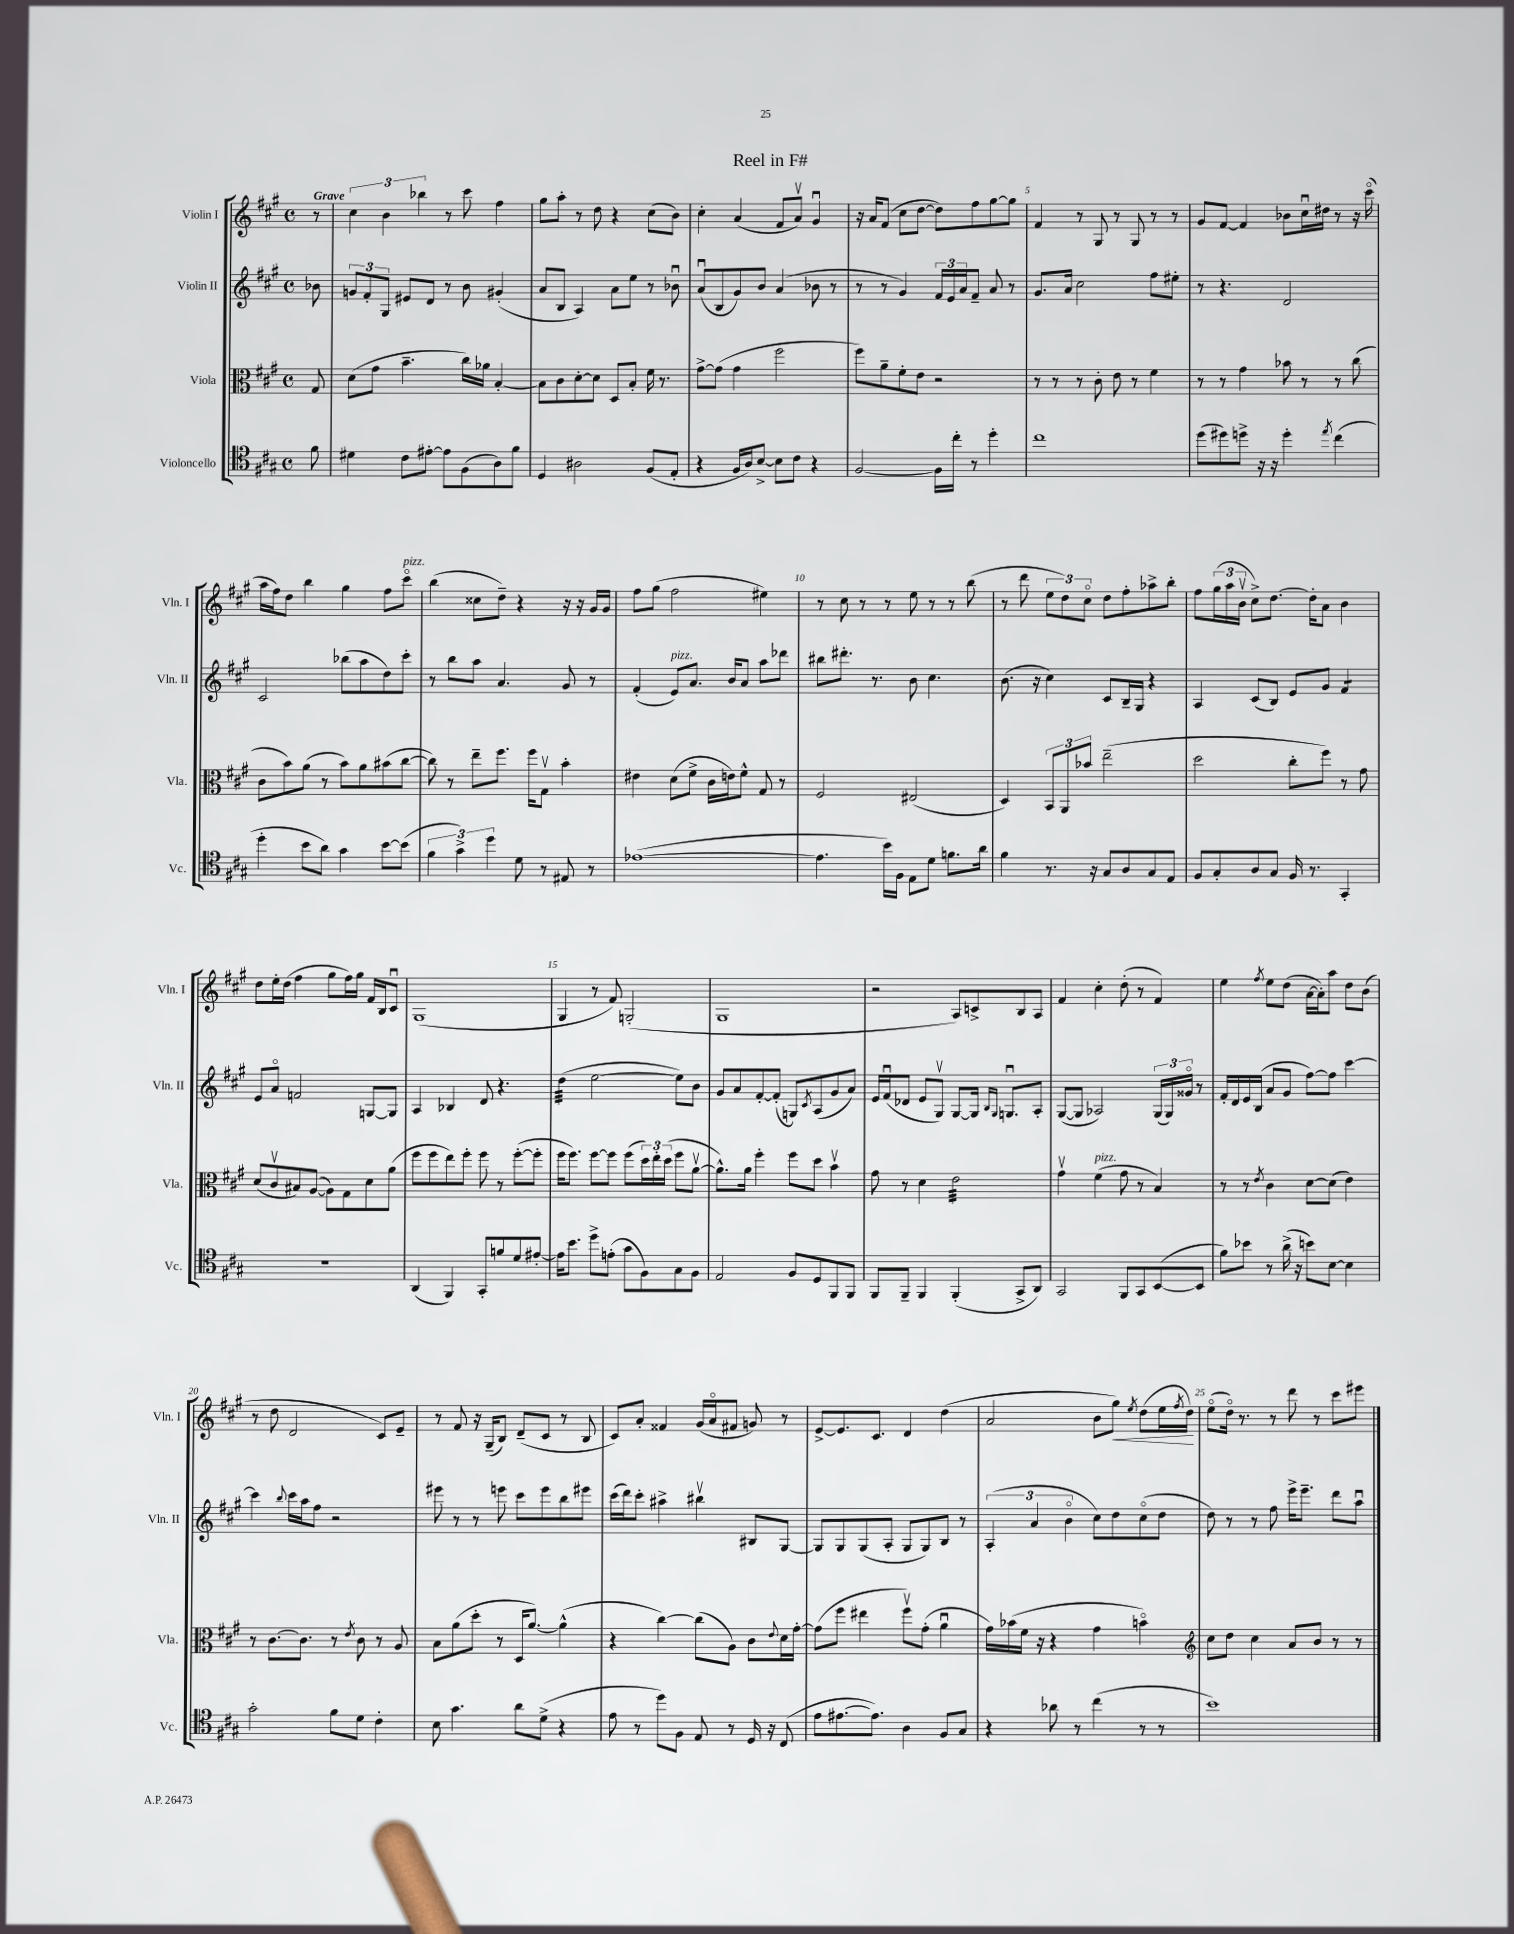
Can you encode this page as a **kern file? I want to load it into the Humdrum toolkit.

**kern	**kern	**kern	**kern
*staff4	*staff3	*staff2	*staff1
*clefC4	*clefC3	*clefG2	*clefG2
*k[f#c#g#]	*k[f#c#g#]	*k[f#c#g#]	*k[f#c#g#]
*M4/4	*M4/4	*M4/4	*M4/4
*met(c)	*met(c)	*met(c)	*met(c)
8f#	8G#	8b-	8r
=	=	=	=
4d#	(8d	12g	6cc#
.	.	12f#'	.
.	8g#	.	.
.	.	12G#	6b
8c#	4.b~	8e#	.
.	.	.	6bb-
[8e#'	.	8d	.
8e#]	.	8r	8r
(8F#	16cc#)	8b	8ccc#
.	16a-	.	.
8A)	[4B'	(4g#'	4ff#
8f#	.	.	.
=	=	=	=
4D	8B]	8a	8gg#
.	8c#	8B	8aa'
2A#	[8d'	4A)	8r
.	8d]	.	8dd
.	8D	8a	4r
.	8B'	8ee	.
(8F#	16f#	8r	(8cc#
.	8.r	.	.
8E'	.	8b-u	8b)
=	=	=	=
4r	[8g#^	(8au	4cc#'
.	(8g#]	8B	.
16F#	4g#	8g#)	(4a
16A)	.	.	.
[8B^	.	8b	.
8B]	2ff#	(4a	8f#
8c#	.	.	8av)
4r	.	8b-	4g#u
.	.	8r	.
=	=	=	=
[2F#	8ff#)	8r	16r
.	.	.	16a
.	8a~	8r	(8f#
.	8f#'	4g#)	8cc#
.	8e	.	[8dd
16F#]	2r	24f#	8dd])
.	.	24e	.
16cc#'	.	.	.
.	.	24a	.
8r	.	8f#~	8ff#
4dd'	.	8a	[8gg#
.	.	8r	8gg#]
=	=	=	=
1cc#	8r	8.g#	4f#
.	8r	.	.
.	.	16a	.
.	8r	2cc#	8r
.	8c#'	.	8G#
.	8e	.	8r
.	8r	.	8G#
.	4f#	8ff#	8r
.	.	8ee#'	8r
=	=	=	=
(8dd	8r	8r	8g#
8dd#)	8r	4.r	[8f#
8dd^	4g#	.	4f#]
16r	.	.	.
16r	.	.	.
4dd'	8b-	2d	8b-
.	8r	.	16cc#u
.	.	.	16dd#
8qee	.	.	.
(4cc#	8r	.	8r
.	(8cc#	.	16r
.	.	.	(16ccc#o
=	=	=	=
4dd'	8c#	2c#	16aa
.	.	.	16ff#)
.	8b)	.	8dd
8b	(8a	.	4bb
8a)	8r	.	.
4g#	8b)	(8bb-	4gg#
.	8a	8aa	.
[8b	(8b#	8dd)	8ff#
(8b]	[8cc#	8ccc#'	8ccc#o
=	=	=	=
6f#	8cc#])	8r	(4bb
.	8r	8bb	.
6g#^)	.	.	.
.	8ee~	8aa	8cc##
6dd	.	.	.
.	8.ff#	4.a	8dd~)
8d	.	.	4r
.	16ff#	.	.
8r	8G#v	.	.
8E#	4b'	8g#	16r
.	.	.	16r
8r	.	8r	16g#
.	.	.	16g#
=	=	=	=
([1e-	4e#	(4f#'	8ff#
.	.	.	(8gg#
.	(8d	8e)	2ff#
.	8f#^	8.a	.
.	16c#	.	.
.	16e)	16b	.
.	8f#^^	8a	.
.	8G#	8aa	4ee#)
.	8r	8ddd-	.
=	=	=	=
4.e-]	2F#	8bb#	8r
.	.	8.ddd#'	8cc#
.	.	.	8r
.	.	8.r	.
16b)	.	.	8r
16F#	.	.	.
8E	(2E#	8b	8ee
8d	.	4.cc#	8r
8.f	.	.	8r
.	.	.	(8bb
16a	.	.	.
=	=	=	=
4f#	4D)	(8.b	8r
.	.	.	8ddd
.	.	16r	.
8.r	12BB	4cc#)	12ee
.	12AA	.	12dd)
.	12b-	.	12cc#o
16r	.	.	.
8G#	(2ee~	8c#	8dd
8A	.	16B~	8ff#'
.	.	16G#	.
8G#	.	4r	8aa-^
8E	.	.	8bb'
=	=	=	=
8F#	2dd	4A	8ff#
8G#'	.	.	(24gg#
.	.	.	24aa
.	.	.	24bv
8A	.	(8c#	8cc#^)
8G#	.	8B)	[8.dd
16F#	8cc#'	8e	.
8.r	.	.	16dd']
.	8ff#)	8g#	8a
4GG#'	8r	4f#	4b
.	8g#	.	.
=	=	=	=
1r	(8d	8e	8dd
.	8c#v	8ao	16ee'
.	.	.	(16dd
.	8B#)	2f	4ff#
.	([8A	.	.
.	8A])	.	8gg#
.	8G#	.	16ff#)
.	.	.	16gg#
.	8d	[8G	16f#
.	.	.	16B
.	(8a	8G]	8c#u
=	=	=	=
(4AA	8ff#	4A	(1G#
.	8ff#	.	.
4FF#)	8ee)	4B-	.
.	8ff#'	.	.
8GG#'	8ff#	8d	.
8f	8r	4.r	.
8d	([8ff#'	.	.
[8e#'	8ff#']	.	.
=	=	=	=
16e#]	16ff#	(4dd	4G#
8.b	8.ff#)	.	.
8dd^	[8ff#	[2ee	8r
(8e'	8ff#]	.	8f#)
8g#	(8ff#	.	(2G'
8F#)	24dd)	.	.
.	24ee'	.	.
.	(24dd	.	.
8G#	8ff#	8ee])	.
8F#	[8av	8b	.
=	=	=	=
2E	8.a^^])	8g#	1G#
.	.	8a	.
.	16a	.	.
.	4ff#'	[8f#'	.
.	.	(8f#']	.
8F#	8ff#	8G)	.
.	.	8qc#	.
8D	8dd	(8A	.
8FF#	4bv	8g#	.
8FF#	.	8a)	.
=	=	=	=
8FF#	8g#	16e	2r
.	.	(16f#u	.
8FF#~	8r	8d-	.
4FF#	4d	8e	.
.	.	8G#v)	.
(4FF#'	2e	[8G#	8A)
.	.	16G#]	8c^
.	.	16qqB	.
.	.	16qqG#	.
.	.	8.Gu	.
8GG#^	.	.	8B
8AA)	.	8A'	8A
=	=	=	=
2GG#	4g#v	([8G#	4f#
.	.	8G#]	.
.	(4f#	2A-)	4cc#'
8FF#	8g#	.	(8dd'
8GG#	8r	.	8r
([8BB	4B)	(24G#	4f#)
.	.	24G#)	.
.	.	24g##o	.
8BB]	.	8r	.
=	=	=	=
8f#)	8r	16f#'	4ee
.	.	16d	.
8b-	8r	16e	.
.	.	(16B	.
.	8qe	.	8qff#
8r	4c#	8a	8ee
(16a^	.	8g#	(8dd
16r	.	.	.
8b)	[8d	[8ff#)	[16a
.	.	.	16a'])
[8B	(8d]	8ff#]	8aa
4B]	4e)	[4ccc#	8dd
.	.	.	(8b
=	=	=	=
2g#'	8r	4ccc#]	8r
.	[8.c#	.	8dd
.	.	8qqbb	.
.	.	16ccc#	2d
.	8.c#]	16aa	.
.	.	8ff#	.
8f#	8r	2r	.
.	8qe	.	.
8d	8c#	.	.
4c#'	8r	.	8c#)
.	8A	.	8e~
=	=	=	=
8B	8B	8eee#	8r
4.g#	(8a	8r	8f#
.	8dd'	8r	16r
.	.	.	(16G#~
.	8r	8eee	8B)
8a	16D	8ccc#	(8d~
.	[8.a)	.	.
(8d^	.	8eee	8c#
4r	(4a^^]	8bb	8r
.	.	8eee#	8B
=	=	=	=
8e	4r	(16ccc#	8c#)
.	.	16ddd)	.
8r	.	8ccc#'	8a'
8dd)	[4cc#)	4aa#^	4f##
8F#	.	.	.
8E	(8cc#]	4bb#v	(16g#
.	.	.	16ao
8r	8A)	.	8f#
16D	8c#	8B#	8g)
16r	.	.	.
.	8qqe	.	.
(8C#	16d	[8G#	8r
.	[16g#'	.	.
=	=	=	=
8e	(8g#]	8G#]	[8e^
[8.e#	8ff#	8G#	8.e]
.	4ee#	(8G#	.
8.e#])	.	.	8.c#
.	.	8A'	.
4A	8ff#v)	8G#	4d
.	(8g#'	8G#)	.
8F#	4au	8B	(4dd
8G#	.	8r	.
=	=	=	=
4r	16g#)	(6A'	2a
.	(16b-	.	.
.	16f#	.	.
.	.	6a	.
.	16r	.	.
8a-	4r	.	.
.	.	6bo	.
8r	.	.	.
(4cc#	4g#	8cc#)	8b
.	.	8dd	8gg#)
.	.	.	8qee
8r	4bo)	(8cc#o	(8dd
8r	.	8dd	16ee
.	.	.	8qff#
.	.	.	16dd)
=	=	=	=
*	*clefG2	*	*
1b)	8cc#	8dd)	(8eeo
.	8dd	8r	16ddo)
.	.	.	8.r
.	4cc#	8r	.
.	.	8ff#	8r
.	8a	16eee^	8ddd
.	.	8.eee~	.
.	8b	.	8r
.	8r	8ddd	8ccc#
.	8r	8aau	8eee#
==	==	==	==
*-	*-	*-	*-
